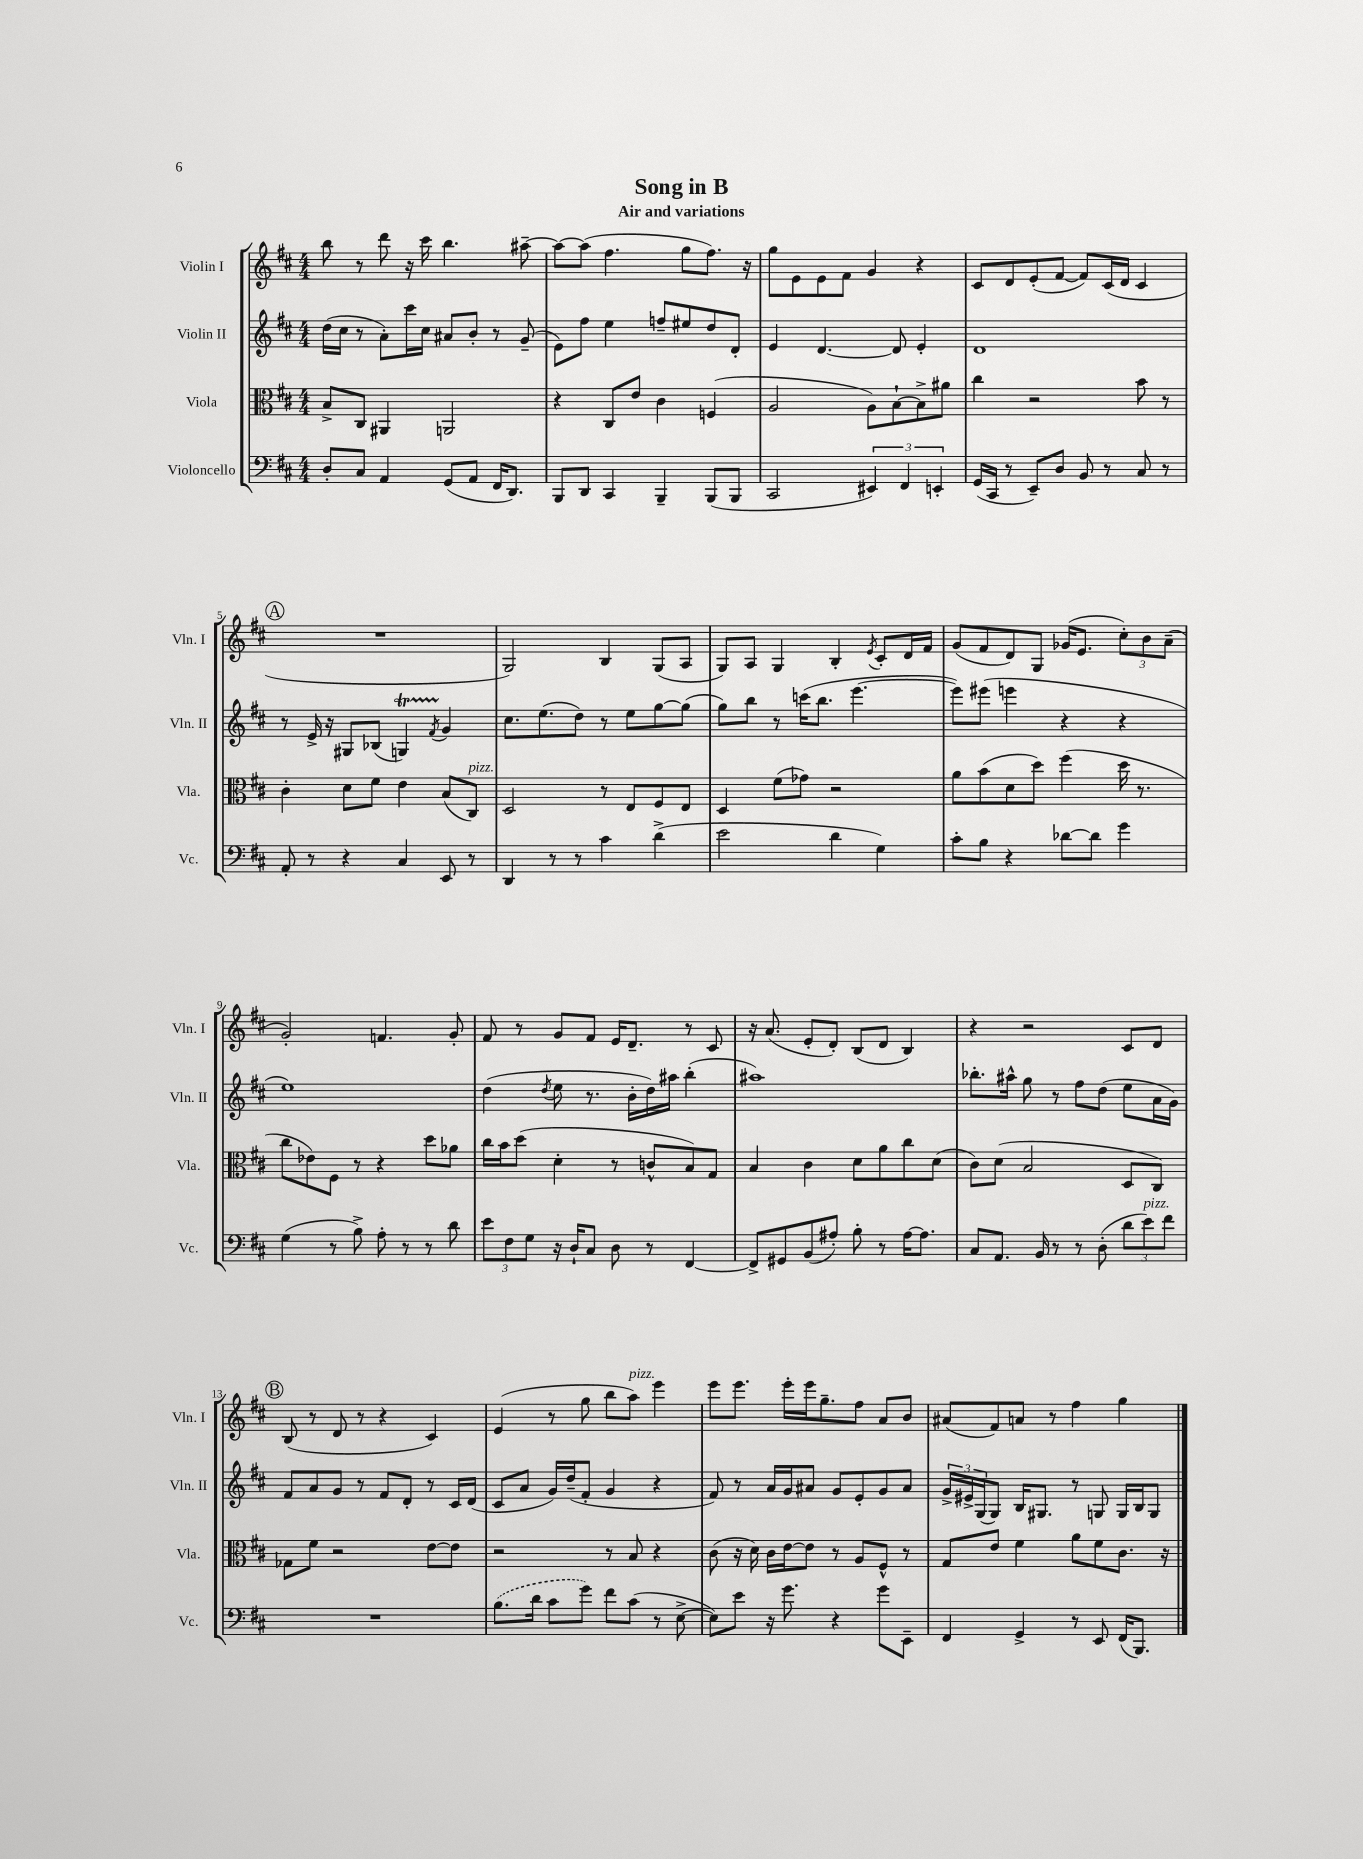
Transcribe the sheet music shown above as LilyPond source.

\header { title = "Song in B" subtitle = "Air and variations" }
<<
\new StaffGroup <<
\new Staff = "s0" \with { instrumentName = "Violin I" shortInstrumentName = "Vln. I" } {
    \clef treble \key d \major \numericTimeSignature \time 4/4
    b''8 r8 d'''8 r16 cis'''16 b''4. ais''8~-- |
    ais''8~ ais''8( fis''4. g''8 fis''8.) r16 |
    g''8 e'8 e'8 fis'8 g'4 r4 |
    cis'8 d'8 e'8-.( fis'8~ fis'8) cis'16( d'16 cis'4 |
    \mark \markup { \circle "A" } R1 |
    g2) b4 g8( a8 |
    g8) a8 g4 b4-. \acciaccatura { e'8 } cis'8-. d'16 fis'16 |
    g'8( fis'8 d'8) g8 ges'16( e'8. \tuplet 3/2 { cis''8-.) b'8 a'8--( } |
    g'2-.) f'4. g'8-. |
    fis'8 r8 g'8 fis'8 e'16 d'8.-- r8 cis'8 |
    r16 a'8.( e'8-. d'8-.) b8( d'8 b4) |
    r4 r2 cis'8 d'8 |
    \mark \markup { \circle "B" } b8( r8 d'8 r8 r4 cis'4) |
    e'4( r8 g''8 b''8 a''8^\markup { \italic "pizz." }) e'''4 |
    e'''8 e'''8. e'''16-. e'''16 g''8.-- fis''8 a'8 b'8 |
    ais'8( fis'8) a'8 r8 fis''4 g''4 \bar "|." |
}
\new Staff = "s1" \with { instrumentName = "Violin II" shortInstrumentName = "Vln. II" } {
    \clef treble \key d \major \numericTimeSignature \time 4/4
    d''16( cis''16 r8 a'8-.) cis'''16 cis''16 ais'8 b'8-. r8 g'8--( |
    e'8) fis''8 e''4 f''8-- eis''8 d''8 d'8-. |
    e'4 d'4.~ d'8 e'4-. |
    d'1 |
    \mark \markup { \circle "A" } r8 e'16-> r16 gis8 bes8( g4\startTrillSpan) \acciaccatura { fis'8 } g'4\stopTrillSpan |
    cis''8. e''8.( d''8) r8 e''8 g''8~ g''8( |
    g''8) b''8 r8 c'''16( b''8. e'''4.~ |
    e'''8) eis'''8( e'''4 r4 r4 |
    e''1) |
    d''4( \acciaccatura { d''8 } e''8 r8. b'16-. d''16) ais''16 b''4-.( |
    ais''1) |
    bes''8.-. ais''16-^ g''8 r8 fis''8 d''8( e''8 a'16 g'16) |
    \mark \markup { \circle "B" } fis'8 a'8 g'8 r8 fis'8 d'8-. r8 cis'16 d'16( |
    cis'8 a'8 g'16) d''16--( fis'8-. g'4 r4 |
    fis'8) r8 a'16 g'16 ais'8 g'8 e'8-. g'8 ais'8 |
    \tuplet 3/2 { g'16-> eis'16-> g16( } g8) b16 gis8. r8 g8 g16 b16 g8 \bar "|." |
}
\new Staff = "s2" \with { instrumentName = "Viola" shortInstrumentName = "Vla." } {
    \clef alto \key d \major \numericTimeSignature \time 4/4
    b8-> cis8 ais,4 a,2 |
    r4 cis8 e'8 cis'4 f4( |
    a2 a8) b8~-! b8-> ais'8 |
    cis''4 r2 b'8 r8 |
    \mark \markup { \circle "A" } cis'4-. d'8 fis'8 e'4 b8( cis8^\markup { \italic "pizz." }) |
    d2 r8 e8 fis8 e8 |
    d4 fis'8( ges'8) r2 |
    a'8 b'8( d'8 d''8) fis''4( d''16 r8. |
    cis''8 ees'8) fis8 r8 r4 d''8 aes'8 |
    cis''16 b'16 d''8( d'4-. r8 c'8-^ b8) g8 |
    b4 cis'4 d'8 a'8 cis''8 d'8( |
    cis'8) d'8( b2 d8 cis8) |
    \mark \markup { \circle "B" } ges8 fis'8 r2 e'8~ e'8 |
    r2 r8 b8 r4 |
    cis'8( r16 d'16) cis'16 e'16~ e'8 r8 a8 fis8-^ r8 |
    g8 e'8 fis'4 a'8 fis'8 cis'8. r16 \bar "|." |
}
\new Staff = "s3" \with { instrumentName = "Violoncello" shortInstrumentName = "Vc." } {
    \clef bass \key d \major \numericTimeSignature \time 4/4
    d8-. cis8 a,4 g,8( a,8 fis,16 d,8.) |
    b,,8 d,8 cis,4 b,,4-- b,,8( b,,8 |
    cis,2 \tuplet 3/2 { eis,4) fis,4 e,4-. } |
    g,16( cis,16 r8 e,8--) d8 b,8 r8 cis8 r8 |
    \mark \markup { \circle "A" } a,8-. r8 r4 cis4 e,8 r8 |
    d,4 r8 r8 cis'4 d'4->( |
    e'2 d'4 g4) |
    cis'8-. b8 r4 des'8~ des'8 g'4 |
    g4( r8 b8->) a8-. r8 r8 d'8 |
    \tuplet 3/2 { e'8 fis8 g8 } r16 d16-! cis8 d8 r8 fis,4~ |
    fis,8-> gis,8 b,8( ais8-.) b8-. r8 ais16~ ais8. |
    cis8 a,8. b,16 r8 r8 d8-.( \tuplet 3/2 { d'8 e'8^\markup { \italic "pizz." }) fis'8 } |
    \mark \markup { \circle "B" } R1 |
    \once \slurDashed b8.( d'16 cis'8 g'8) fis'8 cis'8( r8 e8~-> |
    e8) e'8 r16 g'8. r4 g'8 e,8-- |
    fis,4 g,4-> r8 e,8 fis,16( b,,8.) \bar "|." |
}
>>
>>
